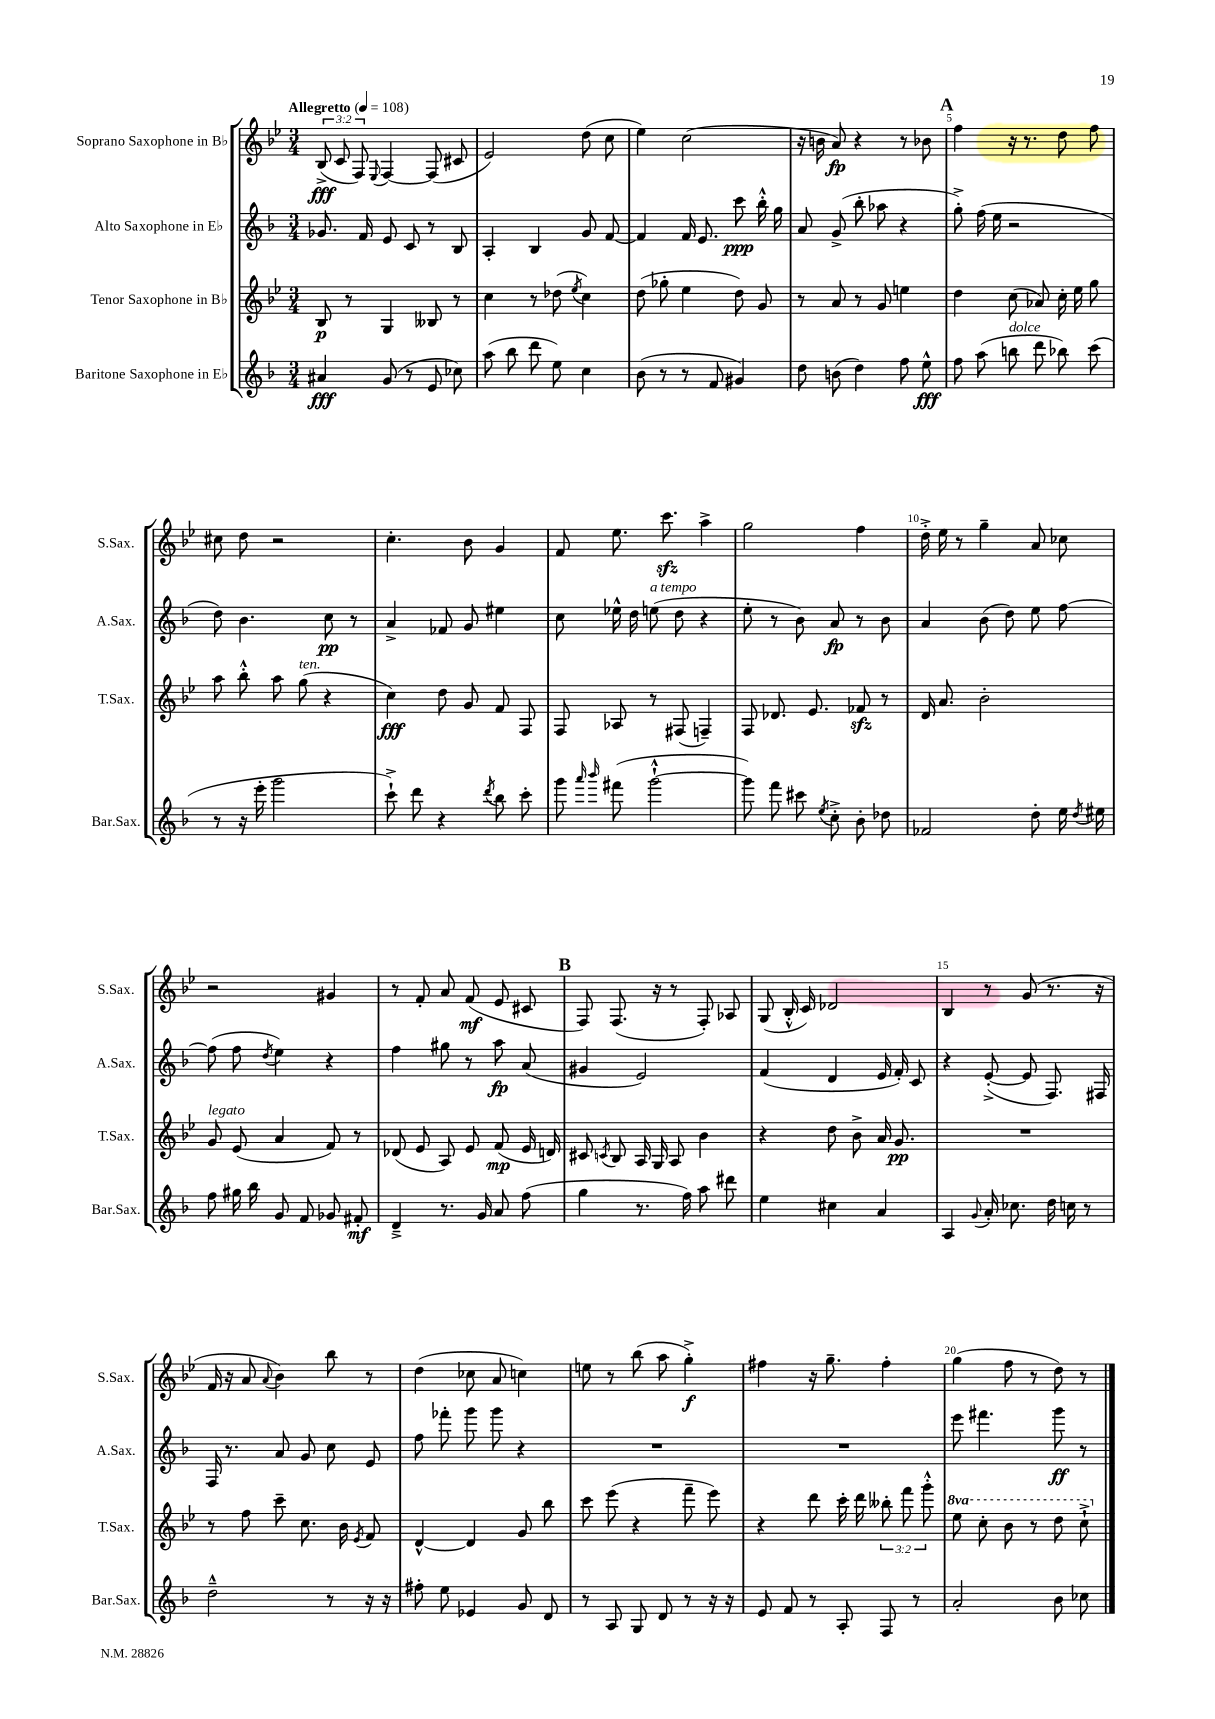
<<
\new StaffGroup <<
\new Staff = "s0" \with { instrumentName = "Soprano Saxophone in Bb" shortInstrumentName = "S.Sax." } {
    \clef treble \key bes \major \numericTimeSignature \time 3/4 \override Staff.TupletNumber.text = #tuplet-number::calc-fraction-text \tempo "Allegretto" 4 = 108
    \autoBeamOff \tuplet 3/2 { bes8->\fff( c'8 f8) } \appoggiatura { ees8 } f4~ f8( cis'8 |
    ees'2) d''8( c''8 |
    ees''4) c''2( |
    r16 b'16 a'8\fp) r4 r8 bes'8 |
    \mark \markup { \bold "A" } f''4 r16 r8. d''8 f''8 |
    cis''8 d''8 r2 |
    c''4.-. bes'8 g'4 |
    f'8 ees''8. c'''8.\sfz a''4-> |
    g''2 f''4 |
    d''16-.-> ees''16 r8 g''4-- a'8 ces''8 |
    r2 gis'4 |
    r8 f'8-. a'8 f'8\mf( ees'8 cis'8 |
    \mark \markup { \bold "B" } f8) f8.( r16 r8 f8-.) aes8 |
    g8( bes16-.-^ c'16) des'2 |
    bes4 r8 g'8( r8. r16 |
    f'16 r16 a'8 \appoggiatura { a'8 } bes'4) bes''8 r8 |
    d''4( ces''8 a'8 c''4) |
    e''8 r8 bes''8( a''8 g''4-.->\f) |
    fis''4 r16 g''8.-- fis''4-. |
    g''4( f''8 r8 d''8) r8 \bar "|." |
}
\new Staff = "s1" \with { instrumentName = "Alto Saxophone in Eb" shortInstrumentName = "A.Sax." } {
    \clef treble \key f \major \numericTimeSignature \time 3/4
    \autoBeamOff ges'8. f'16 e'8 c'8 r8 bes8 |
    a4-. bes4 g'8 f'8~ |
    f'4 f'16 e'8. c'''8\ppp bes''16-.-^ g''16 |
    a'8 g'8->( bes''8-. aes''8 r4 |
    \mark \markup { \bold "A" } g''8-.->) f''16( e''16 r2 |
    d''8) bes'4. c''8\pp r8 |
    a'4-> fes'8 g'8 eis''4 |
    c''8 ees''16-^ d''16 e''8^\markup { \italic "a tempo" }( d''8 r4 |
    e''8-. r8 bes'8) a'8\fp r8 bes'8 |
    a'4 bes'8( d''8) e''8 f''8~ |
    f''8( f''8 \acciaccatura { d''8 } e''4) r4 |
    f''4 gis''8 r8 a''8\fp a'8( |
    \mark \markup { \bold "B" } gis'4 e'2) |
    f'4( d'4 e'16 f'16-.) c'8 |
    r4 e'8~-.->( e'8 f8.) fis16 |
    f16 r8. a'8 g'8 c''8 e'8 |
    f''8 fes'''8-. g'''8 g'''8 r4 |
    R2. |
    R2. |
    e'''8 fis'''4. g'''8\ff r8 \bar "|." |
}
\new Staff = "s2" \with { instrumentName = "Tenor Saxophone in Bb" shortInstrumentName = "T.Sax." } {
    \clef treble \key bes \major \numericTimeSignature \time 3/4 \override Staff.TupletNumber.text = #tuplet-number::calc-fraction-text \set Staff.ottavationMarkups = #ottavation-simple-ordinals
    \autoBeamOff bes8\p r8 g4 beses8 r8 |
    c''4 r8 des''8( \acciaccatura { ees''8 } c''4) |
    d''8( ges''8-. ees''4 d''8) g'8 |
    r8 a'8 r8 g'8 e''4 |
    \mark \markup { \bold "A" } d''4 c''8( aes'8) c''16-. ees''16 g''8 |
    a''8 bes''8-.-^ a''8 g''8^\markup { \italic "ten." }( r4 |
    c''4\fff) d''8 g'8 f'8 f8 |
    f8 aes8 r8 fis8( f4--) |
    f8 des'8. ees'8. fes'8\sfz r8 |
    d'16 a'8. bes'2-. |
    g'8^\markup { \italic "legato" } ees'8( a'4 f'8) r8 |
    des'8( ees'8 a8) ees'8 f'8\mp( ees'16 d'16) |
    \mark \markup { \bold "B" } cis'8 \acciaccatura { c'8 } bes8 a16 g16 a8 bes'4 |
    r4 d''8 bes'8-> a'16 g'8.\pp |
    R2. |
    r8 f''8 c'''8-- c''8. bes'16 \acciaccatura { ees'8 } f'8 |
    d'4~-^ d'4 g'8 bes''8 |
    c'''8 ees'''8( r4 f'''8-- ees'''8) |
    r4 d'''8 c'''16-. d'''16 \tuplet 3/2 { beses''8-. f'''8 g'''8-.-^ } |
    \ottava #1 ees'''8 c'''8-. bes''8 r8 d'''8 c'''8-!-> \ottava #0 \bar "|." |
}
\new Staff = "s3" \with { instrumentName = "Baritone Saxophone in Eb" shortInstrumentName = "Bar.Sax." } {
    \clef treble \key f \major \numericTimeSignature \time 3/4
    \autoBeamOff ais'4\fff g'8( r8 e'8 ces''8) |
    a''8( bes''8 d'''8 e''8) c''4 |
    bes'8( r8 r8 f'8 gis'4) |
    d''8 b'8( d''4) f''8 e''8-^\fff |
    \mark \markup { \bold "A" } f''8 a''8( b''8^\markup { \italic "dolce" } d'''8 bes''8) c'''8( |
    r8 r16 e'''16-. g'''2 |
    c'''8-!->) d'''8 r4 \acciaccatura { d'''8 } bes''8 c'''8-. |
    g'''8 \grace { a'''16 bes'''16 } fis'''8( g'''2~-!-^ |
    g'''8) f'''8 cis'''8 \acciaccatura { e''8 } c''8-.-> bes'8-. des''8 |
    fes'2 d''8-. e''16 \acciaccatura { d''8 } eis''16 |
    f''8 gis''16 bes''16 g'8 f'8 ges'8 fis'8-.\mf |
    d'4---> r8. g'16 a'8 f''8( |
    \mark \markup { \bold "B" } g''4 r8. f''16) a''8 dis'''8 |
    e''4 cis''4 a'4 |
    a4 \appoggiatura { g'8 } a'16-. ces''8. d''16 c''16 r8 |
    d''2---^ r8 r16 r16 |
    fis''8-. e''8 ees'4 g'8 d'8 |
    r8 a8 g8 d'8 r8 r16 r16 |
    e'8 f'8 r8 a8-. f8 r8 |
    a'2-. bes'8 ces''8 \bar "|." |
}
>>
>>
\layout { \context { \Score \override BarNumber.break-visibility = ##(#f #t #t) barNumberVisibility = #(every-nth-bar-number-visible 5) } }
